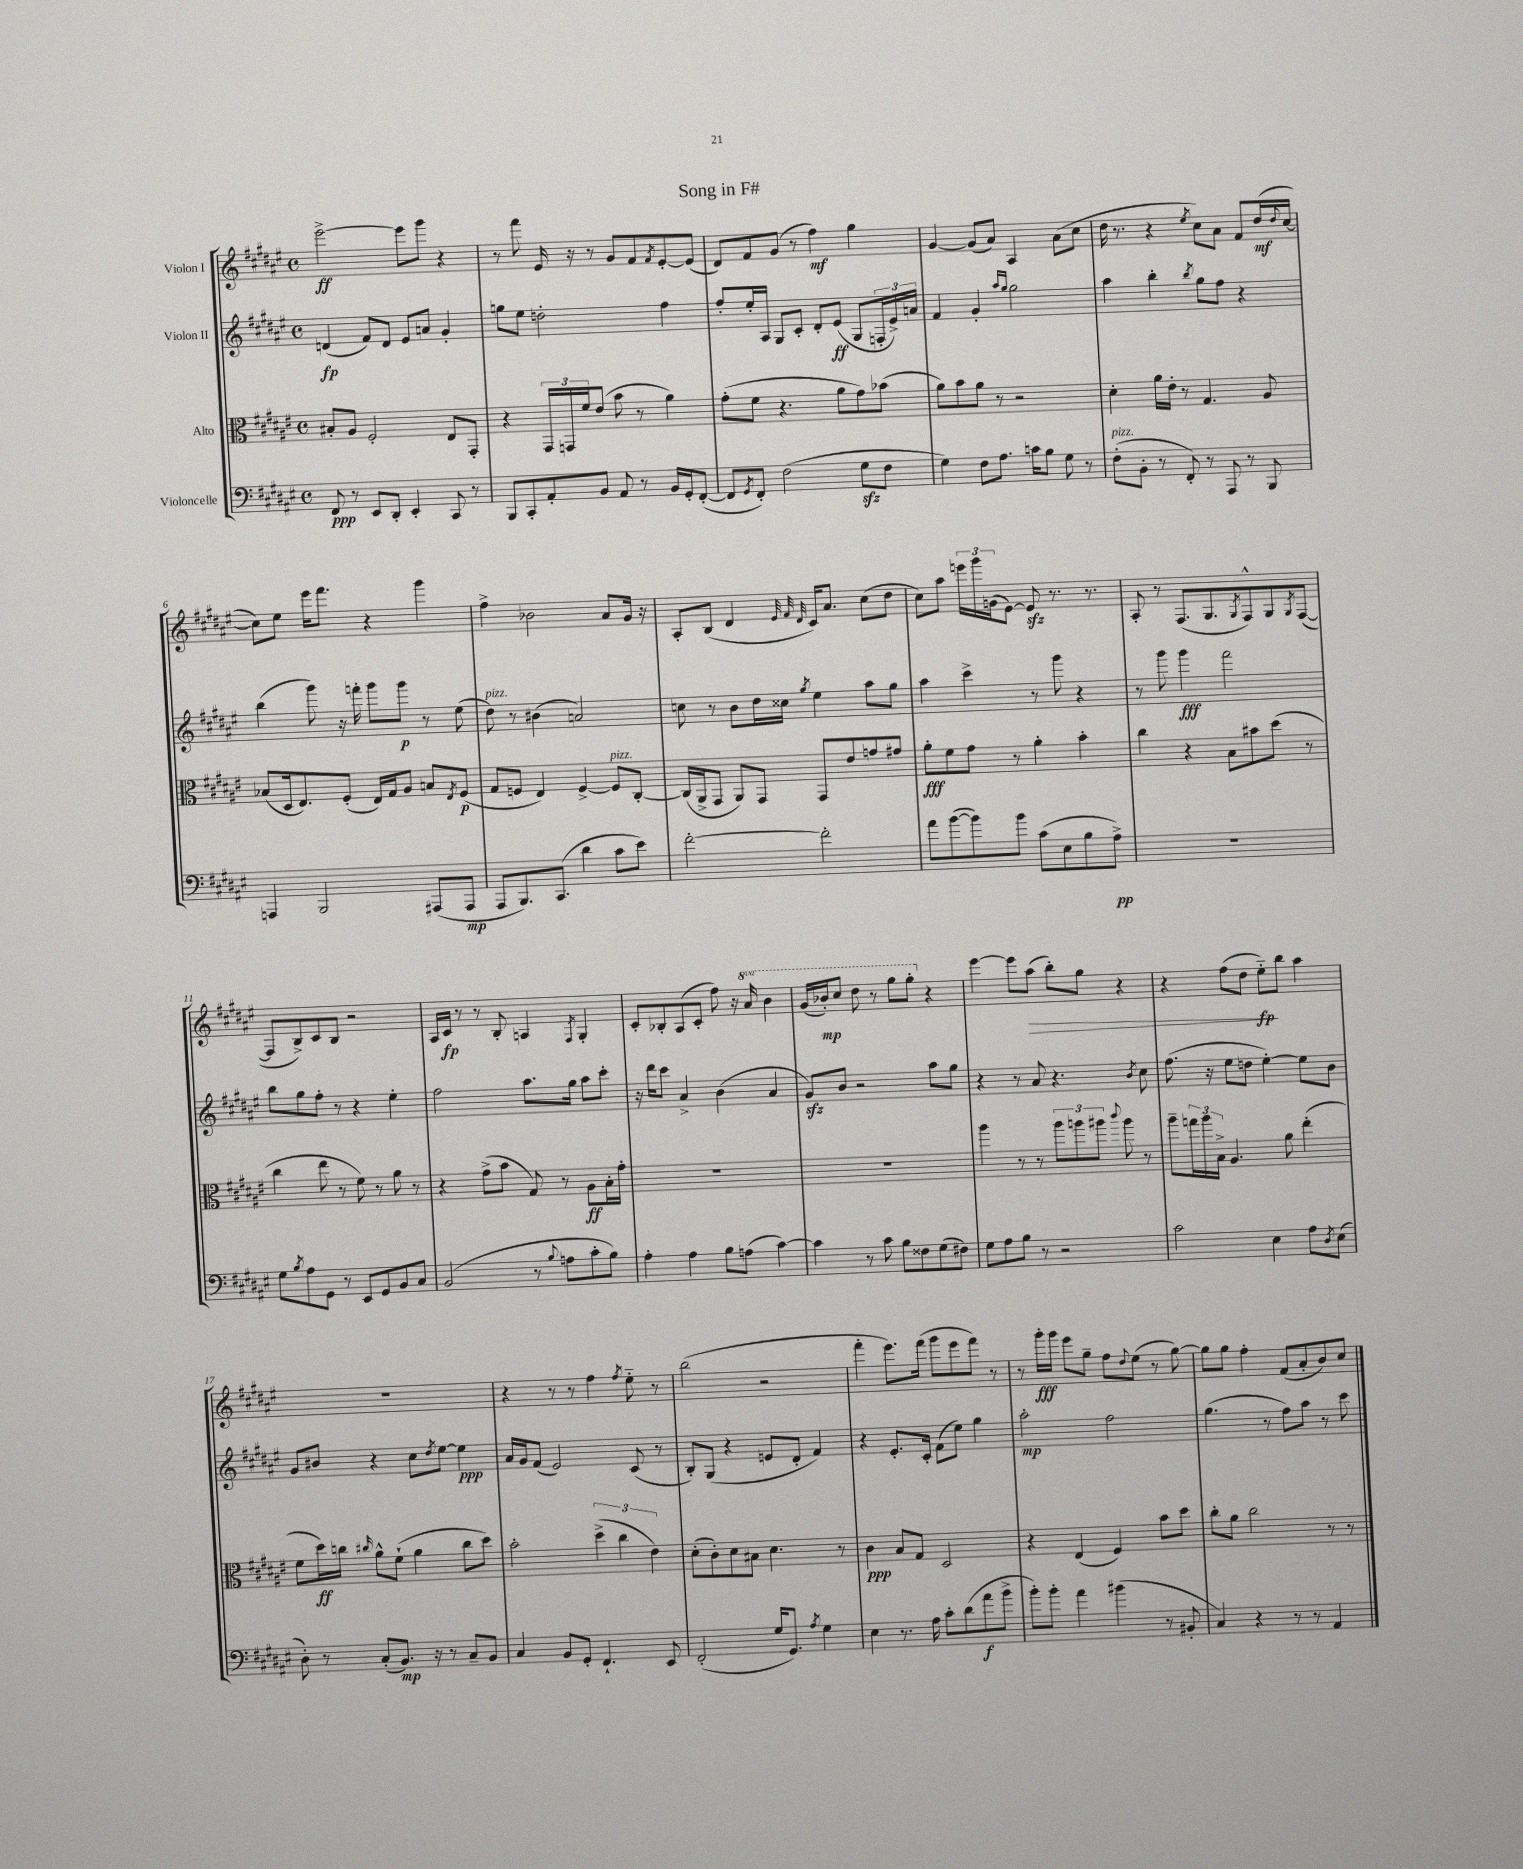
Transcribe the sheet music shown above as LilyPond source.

\header { title = "Song in F#" }
<<
\new StaffGroup <<
\new Staff = "s0" \with { instrumentName = "Violon I" } {
    \clef treble \key fis \major \defaultTimeSignature \time 4/4 \set Staff.ottavationMarkups = #ottavation-simple-ordinals
    eis'''2~->\ff eis'''8 gis'''8 r4 |
    r8 fis'''8 eis'16 r16 r8 gis'8 fis'8 \acciaccatura { fis'8 } eis'8~-. eis'8( |
    dis'8) fis'8 gis'8( r8 fis''4\mf) gis''4 |
    gis'4~ gis'8( ais'8) ais4 ais'8( cis''8 |
    dis''16 r8. r4 \acciaccatura { eis''8 } cis''8) ais'8 fis'8 dis''16\mf( \appoggiatura { dis''8 } cis''16~ |
    cis''8) eis''8 eis'''16 fis'''8. r4 gis'''4 |
    fis''4-> bes'2 ais'8 gis'16 r16 |
    ais8-. b8( dis'4 \grace { eis'32 fis'32 dis'32 } cis'16) ais'8. cis''8( dis''8 |
    cis''8) ais''8 \tuplet 3/2 { e'''16 gis'''16 g'16( } eis'8~) eis'8\sfz r8. r8. |
    ais8-. r8 fis8.( gis8. \acciaccatura { gis8 } fis8-^) gis8 \acciaccatura { gis8 } fis8~( |
    fis8 b8->) cis'8 b8 r2 |
    ais16 cis'16\fp r8 r8 b8-. a4 \acciaccatura { fis8 } gis4-. |
    cis'8-. bes8-. ais8( cis'8-. fis''8) r16 \ottava #1 ais''16 b''4 |
    gis''16( bes''16-.\mp) cis'''8 dis'''8 r8 gis'''8 gis'''8-. \ottava #0 r4 |
    eis'''4~ eis'''8 ais''8\>( b''8-.) gis''8 r4 |
    r4 fis''8( dis''8 eis''8-_\fp\!) b''8 ais''4 |
    R1 |
    r4 r8 r8 fis''4 \acciaccatura { fis''8 } eis''8-_ r8 |
    b''2( r2 |
    fis'''4-. eis'''8.) fis'''16( gis'''8 eis'''8 fis'''8) r8 |
    r8 gis'''16-.\fff gis'''16 eis'''8 gis''8-- fis''8 \appoggiatura { dis''8 } eis''8( r8 gis''8~) |
    gis''8 gis''8 fis''4-. fis'8( ais'8-. b'8) cis''8 \bar "|." |
}
\new Staff = "s1" \with { instrumentName = "Violon II" } {
    \clef treble \key fis \major \defaultTimeSignature \time 4/4
    d'4\fp( fis'8) d'8 eis'8 a'8 gis'4-. |
    g''8 eis''8 d''2-. fis''4 |
    fis''8-. eis''16-. ais16 gis8 cis'8-. dis'8-. eis'8\ff( gis8 \tuplet 3/2 { f16-. eis'16->) a'16 } |
    fis'4 gis'4-. \grace { ais''16 gis''16 } gis''2 |
    ais''4 b''4-. \acciaccatura { b''8 } gis''8 fis''8 r4 |
    b''4( gis'''8) r16 f'''16-. gis'''8 gis'''8\p r8 eis''8( |
    dis''8^\markup { \italic "pizz." }) r8 bis'4( a'2) |
    c''8 r8 b'8 dis''16 cisis''16 \acciaccatura { gis''8 } eis''4 ais''8 gis''8 |
    ais''4 cis'''4-> r8 gis'''8 r4 |
    r8 gis'''8 gis'''4\fff fis'''2 |
    b''8 gis''8 fis''8-. r8 r4 eis''4-. |
    fis''2 ais''8. gis''16 ais''8 cis'''8-. |
    r16 dis'''16 cis'''8 ais'4-> b'4( ais'4 |
    gis'8\sfz) b'8 r2 ais''8 gis''8 |
    r4 r8 ais'8 r4. \acciaccatura { b'8 } cis''8 |
    fis''8.( r16 eis''8 d''8 eis''4~-.) eis''8 b'8 |
    gis'8 bis'8 r4 cis''8 \acciaccatura { dis''8 } eis''8~ eis''4\ppp |
    ais'16 gis'16 fis'8( eis'2) cis'8( r8 |
    b8-.) gis8( r4 e'8 dis'8-. fis'4) |
    r4 eis'8.-. cis'16-. fis'8( eis''8) gis''4 |
    ais''2-.\mp fis''2 |
    gis''4.( r8 fis''8) ais''8 r8 cis'''8 \bar "|." |
}
\new Staff = "s2" \with { instrumentName = "Alto" } {
    \clef alto \key fis \major \defaultTimeSignature \time 4/4
    bis8-. ais8 fis2-. eis8 gis,8-. |
    r4 \tuplet 3/2 { gis,16 g,16 fis'16 } eis'8( b'8 r8 ais'4) |
    gis'8-.( fis'8 r4. ais'8 gis'8) bes'8( |
    ais'8) b'8 ais'8 r8 r2 |
    dis'4-. ais'16 eis'16-. r8 gis4. ais8 |
    bes8( dis16 eis8.) fis8-.( eis16) gis16 ais8 b8 \acciaccatura { eis8 } fis8\p( |
    gis8 f8 eis4) f4~-> f8^\markup { \italic "pizz." } cis8~-. |
    cis16( ais,16-> gis,8 ais,8) gis,8 gis,8 eis'8 g'8 gis'8 |
    ais'8-.\fff fis'8 gis'8 r8 ais'4-. b'4-. |
    cis''4 r4 b8 bis'8 dis''8( r8 |
    cis''4 eis''8 r8 fis'8) r8 ais'8 r8 |
    r4 gis'8->( b'8 gis8) r8 ais8\ff b16-. gis'16-. |
    R1 |
    R1 |
    ais''4 r8 r8 \tuplet 3/2 { ais''8 a''8 ais''8 } \appoggiatura { cis'''8 } ais''8 r8 |
    ais''8-- \tuplet 3/2 { g''16 ais''16 b16-> } ais4. ais'8 eis''4-.( |
    fis'8 dis''16\ff) c''16 \grace { cis''16 } ais'8-^ fis'8-!( ais'4 cis''8 dis''8) |
    b'2-. \tuplet 3/2 { dis''4->( cis''4 eis'4) } |
    dis'8-.( cis'8-.) dis'8 bis8 dis'4. r8 |
    cis'4\ppp b8 gis8 dis2 |
    r4 eis4( fis4) b'8 dis''8 |
    cis''8-. ais'8 cis''2 r8 r8 \bar "|." |
}
\new Staff = "s3" \with { instrumentName = "Violoncelle" } {
    \clef bass \key fis \major \defaultTimeSignature \time 4/4
    fis,8\ppp r8 eis,8 dis,8-. eis,4-. cis,8 r8 |
    b,,8 cis,8-. ais,8-. b,8 ais,8 r8 b,16 gis,16-. fis,8~-.( |
    fis,8 \acciaccatura { gis,8 } fis,8-.) fis2( gis8\sfz fis8 |
    gis4) fis8 ais8. c'16 b8 gis8 r8 |
    fis8-.^\markup { \italic "pizz." }( b,8-. r8 fis,8-.) r8 ais,,8 r8 b,,8 |
    a,,4 b,,2 ais,,8( ais,,8\mp |
    ais,,8 b,,8.) cis,8.( dis'4 cis'8 eis'8) |
    fis'2~-. fis'2-. |
    ais'8 b'8~( b'8) b'8 cis'8( eis8 b8 ais8->\pp) |
    R1 |
    gis8 \acciaccatura { b8 } ais8 gis,8 r8 eis,8 gis,8 b,8 cis8 |
    b,2( r8 \appoggiatura { b8 } a8 cis'8-. b8) |
    ais4-. ais4 b8 a8( cis'4~) |
    cis'4 r8 cis'8 b8 fisis8 gis8( fis8) |
    gis8 ais8 b8 r8 r2 |
    cis'2 eis4 ais8 \acciaccatura { dis8 } eis8( |
    dis8-.) r8 cis8-.( b,8.\mp) r16 r8 cis8-- b,8 |
    cis4 b,8 gis,8-. fis,4.-! eis,8 |
    fis,2-.( gis16 gis,8.) \acciaccatura { ais8 } gis4 |
    eis4 r8. ais16 cis'8-. dis'8( ais'8\f b'8-> |
    b'8-.) b'8-. ais'4 bis'4( r8 bis,8-. |
    cis4) r4 r8 r8 ais,4 \bar "|." |
}
>>
>>
